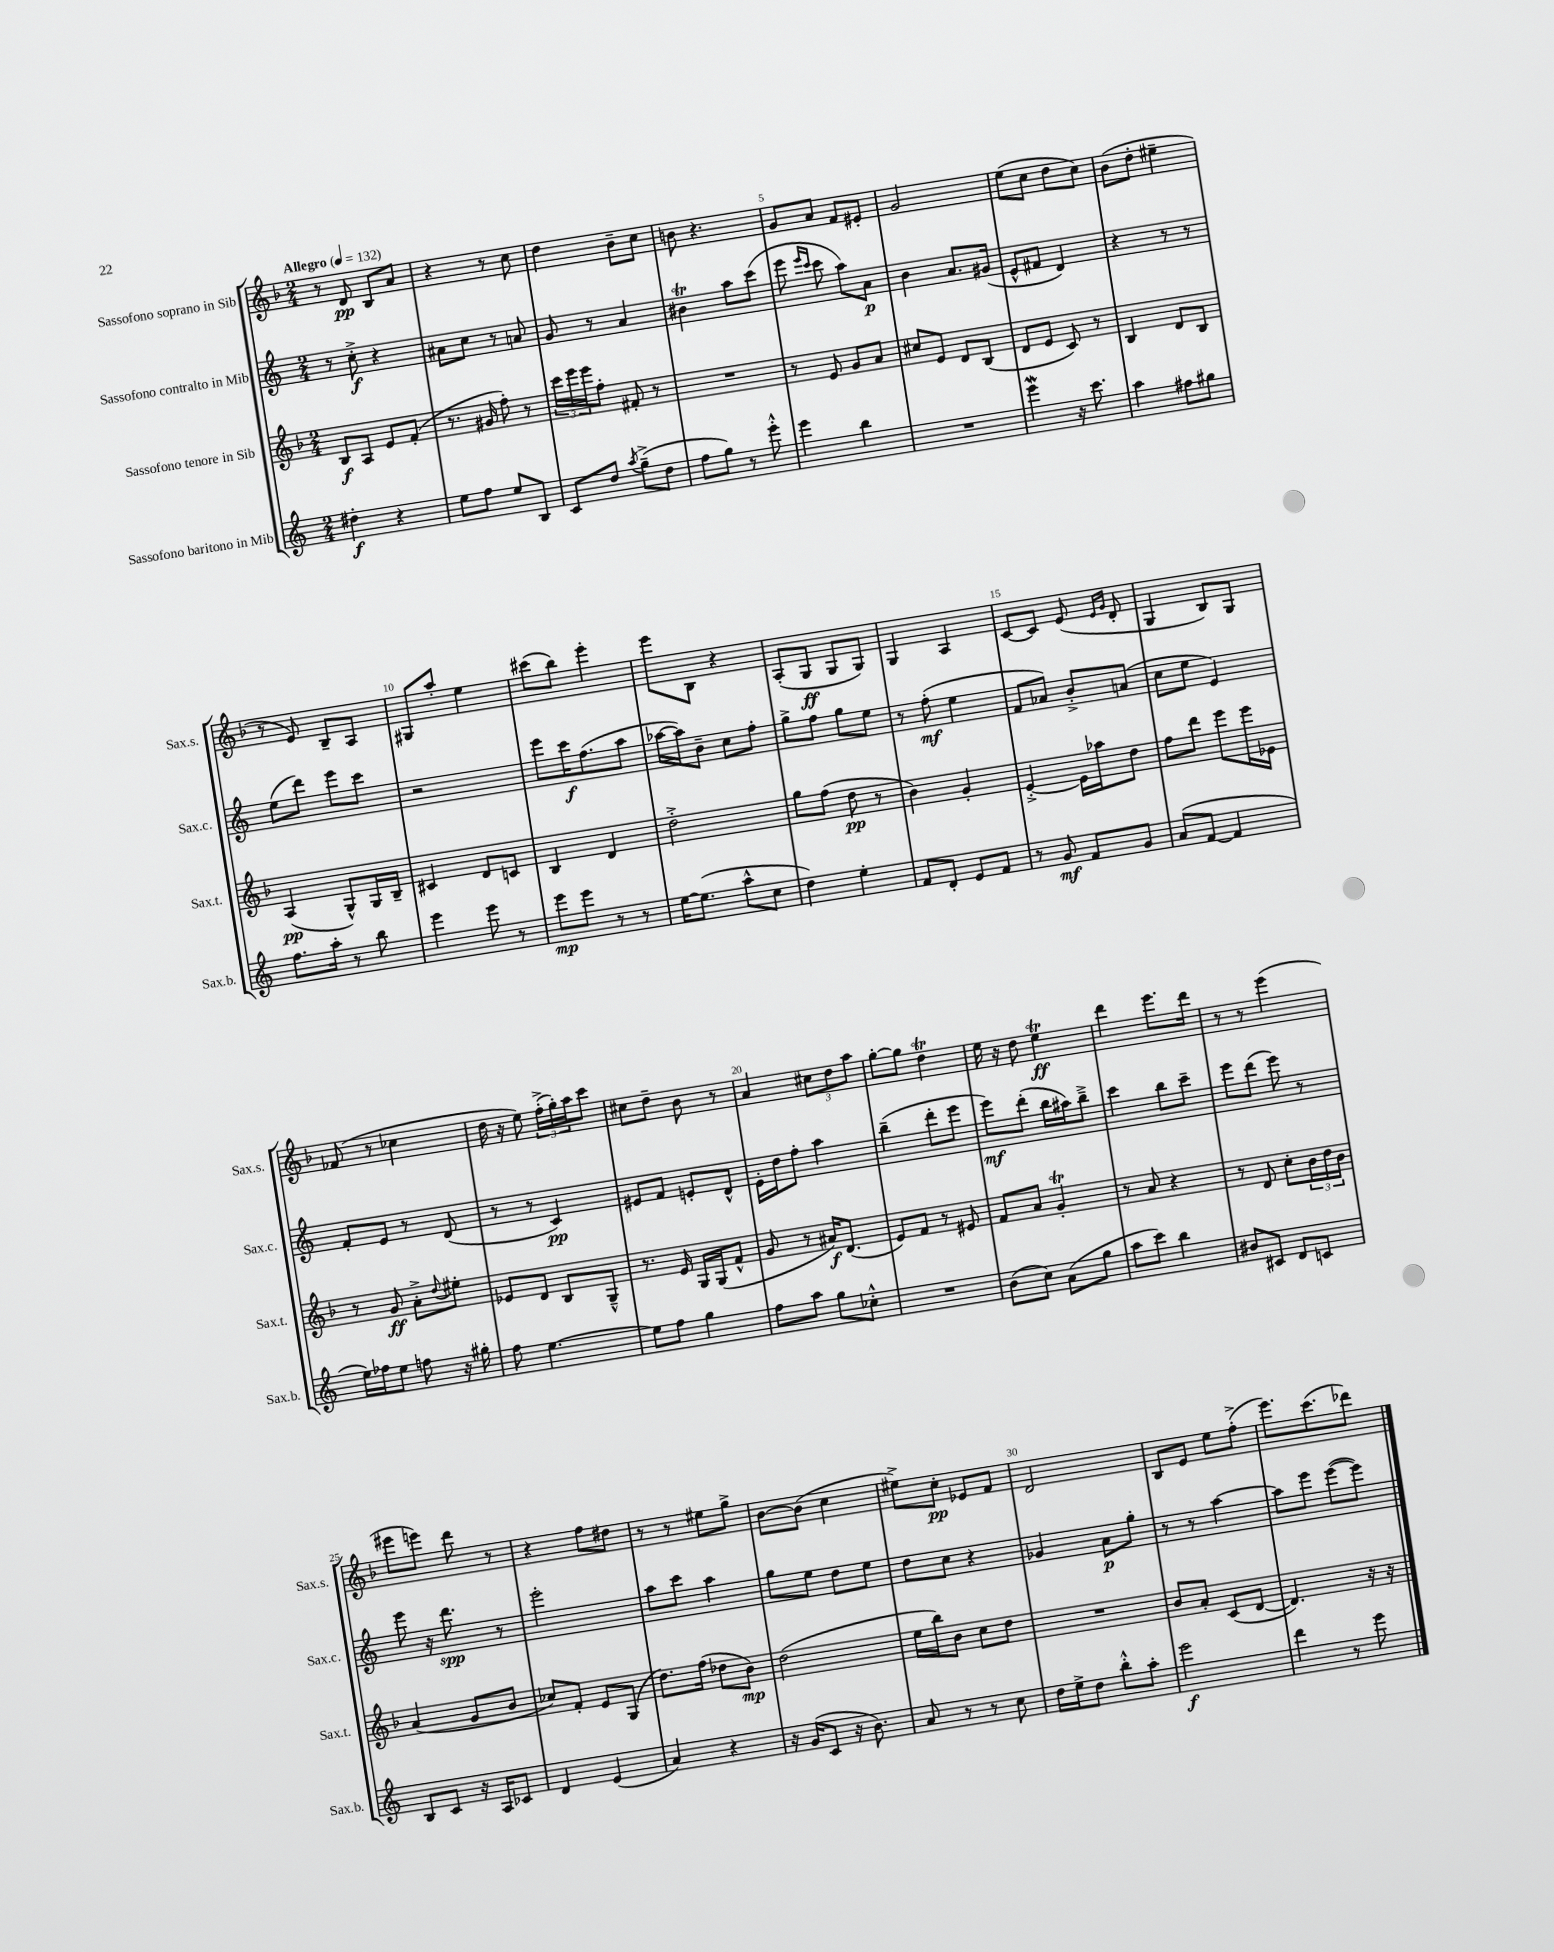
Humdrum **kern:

**kern	**dynam	**kern	**dynam	**kern	**dynam	**kern	**dynam
*part4	*part4	*part3	*part3	*part2	*part2	*part1	*part1
*staff4	*staff4	*staff3	*staff3	*staff2	*staff2	*staff1	*staff1
*I"Sassofono baritono in Mib	*	*I"Sassofono tenore in Sib	*	*I"Sassofono contralto in Mib	*	*I"Sassofono soprano in Sib	*
*I'Sax.b.	*	*I'Sax.t.	*	*I'Sax.c.	*	*I'Sax.s.	*
*clefG2	*	*clefG2	*	*clefG2	*	*clefG2	*
*k[]	*	*k[b-]	*	*k[]	*	*k[b-]	*
*M2/4	*	*M2/4	*	*M2/4	*	*M2/4	*
*MM132	*	*MM132	*	*MM132	*	*MM132	*
=1	=1	=1	=1	=1	=1	=1	=1
!	!	!	!	!	!	!LO:TX:a:B:t=Allegro	!
4dd#X'\	f	8B-/L	f	8r	.	8r	.
.	.	8A/J	.	8cc'^\	f	8d/	pp
4r	.	8e/L	.	4r	.	8B-/L	.
.	.	(8f'/J	.	.	.	8a/J	.
=2	=2	=2	=2	=2	=2	=2	=2
8ee\L	.	8.r	.	8a#X\L	.	4r	.
8ff\J	.	.	.	8cc\J	.	.	.
.	.	16g#X/	.	.	.	.	.
8ee/L	.	8ff'\)	.	8r	.	8r	.
8B/J	.	8r	.	8an/	.	8cc\	.
=3	=3	=3	=3	=3	=3	=3	=3
8c/L	.	24ccc\LL	.	8g/	.	4dd\	.
.	.	24eee\	.	.	.	.	.
.	.	24eee\J	.	.	.	.	.
8dd/J	.	8ff'\J	.	8r	.	.	.
8qaa/	.	.	.	.	.	.	.
(8gg~^\L	.	8f#X'/	.	4a/	.	8b-~\L	.
8dd\J	.	8r	.	.	.	8cc\J	.
=4	=4	=4	=4	=4	=4	=4	=4
8ff\L	.	2r	.	4b#Xt\	.	8bn\	.
8gg\J)	.	.	.	.	.	4.r	.
8r	.	.	.	8aa\L	.	.	.
8eee'^^\	.	.	.	(8ccc\J	.	.	.
=5	=5	=5	=5	=5	=5	=5	=5
4eee\	.	8r	.	8eee\	.	8g/L	.
.	.	.	.	16qqeee/LL	.	.	.
.	.	.	.	16qqccc/JJ	.	.	.
.	.	8e/	.	8ccc\	.	8a/J	.
4bb\	.	8g/L	.	8aa\L)	.	8f/L	.
.	.	8a/J	.	8a\J	p	8e#X'/J	.
=6	=6	=6	=6	=6	=6	=6	=6
2r	.	8cc#X/L	.	4b\	.	2g/	.
.	.	8e/J	.	.	.	.	.
.	.	8d/L	.	8.a/L	.	.	.
.	.	(8B-/J	.	.	.	.	.
.	.	.	.	(16g#X/Jk	.	.	.
=7	=7	=7	=7	=7	=7	=7	=7
4eeeW\	.	8d/L	.	8e^^/L	.	(8ee\L	.
.	.	8e/J	.	8f#X/J	.	8cc\J	.
16r	.	8c/)	.	4d/)	.	8dd\L	.
8.ccc\	.	.	.	.	.	.	.
.	.	8r	.	.	.	8cc\J)	.
=8	=8	=8	=8	=8	=8	=8	=8
4aa\	.	4B-/	.	4r	.	(8b-\L	.
.	.	.	.	.	.	8dd'\J	.
8ff#X\L	.	8d/L	.	8r	.	4ee#X~\	.
8gg#X\J	.	8B-/J	.	8r	.	.	.
!!LO:LB:g=z
=9	=9	=9	=9	=9	=9	=9	=9
8.ff\L	.	(4A/	pp	(8ee\L	.	8r	.
.	.	.	.	8ddd\J)	.	8e/)	.
16aa'\Jk	.	.	.	.	.	.	.
8r	.	8G^^/L)	.	8eee\L	.	8B-~/L	.
8bb\	.	16G/L	.	8ccc\J	.	8A/J	.
.	.	16B-~/JJ	.	.	.	.	.
=10	=10	=10	=10	=10	=10	=10	=10
4eee\	.	4c#X/	.	2r	.	8G#X/L	.
.	.	.	.	.	.	8aa'/J	.
8eee\	.	8d/L	.	.	.	4ee\	.
8r	.	8cn/J	.	.	.	.	.
=11	=11	=11	=11	=11	=11	=11	=11
8eee\L	mp	4B-/	.	8eee\L	.	(8ccc#X\L	.
8eee\J	.	.	.	16ccc\K	f	8bb-\J)	.
.	.	.	.	(8.ff\	.	.	.
8r	.	4d/	.	.	.	4eee'\	.
8r	.	.	.	8aa\J	.	.	.
=12	=12	=12	=12	=12	=12	=12	=12
[16ee\KL	.	2dd'^\	.	[16aa-X\LL	.	8eee\L	.
(8.ee\J]	.	.	.	16aa-\J])	.	.	.
.	.	.	.	8b~\J	.	8B-\J	.
8aa^^\L	.	.	.	8cc\L	.	4r	.
8cc\J	.	.	.	8ff'\J	.	.	.
=13	=13	=13	=13	=13	=13	=13	=13
4dd\)	.	8gg\L	.	8gg^\L	.	(8A'/L	.
.	.	(8ff\J	.	8ff\J	.	8G/J	ff
4ee'\	.	8dd\	pp	8gg\L	.	8G/L	.
.	.	8r	.	8ee\J	.	8G/J)	.
=14	=14	=14	=14	=14	=14	=14	=14
8f/L	.	4b-\)	.	8r	.	4G/	.
8d'/J	.	.	.	(8ff'\	mf	.	.
8e/L	.	4g'/	.	4ee\	.	4A/	.
8f/J	.	.	.	.	.	.	.
=15	=15	=15	=15	=15	=15	=15	=15
8r	.	[4e'^/	.	8f/L	.	[8c/L	.
8g/	mf	.	.	8a-X/J)	.	8c/J]	.
8f/L	.	16e\LL]	.	8b'^/L	.	(8e/	.
.	.	16aa-X\J	.	.	.	.	.
.	.	.	.	.	.	16qqe/LL	.
.	.	.	.	.	.	16qqg/JJ	.
8g/J	.	8dd\J	.	(8an/J	.	8d'/	.
=16	=16	=16	=16	=16	=16	=16	=16
(8a/L	.	8ff\L	.	8cc\L	.	4G/	.
[8f/J	.	8ddd\J	.	8ee\J	.	.	.
4f/]	.	8eee\L	.	4e/)	.	8B-/L)	.
.	.	16eee\L	.	.	.	8G/J	.
.	.	16e-X\JJ	.	.	.	.	.
!!LO:LB:g=z
=17	=17	=17	=17	=17	=17	=17	=17
16ee\LL)	.	8r	.	8f'/L	.	(8f-X/	.
16ff-X\J	.	.	.	.	.	.	.
8ee\J	.	8g/	ff	8e/J	.	8r	.
8ffn\	.	8a'^\L	.	8r	.	4cc-X\	.
.	.	8qqdd/	.	.	.	.	.
16r	.	8ee#X'\J	.	(8d/	.	.	.
16gg#X'\	.	.	.	.	.	.	.
=18	=18	=18	=18	=18	=18	=18	=18
8ff\	.	8e-X/L	.	8r	.	16dd\	.
.	.	.	.	.	.	16r	.
[4.ee\	.	8d/J	.	8r	.	8ee\)	.
.	.	8B-/L	.	4c/)	pp	(24ff'^\LL	.
.	.	.	.	.	.	24gg'\)	.
.	.	.	.	.	.	24aa\J	.
.	.	8G~^^/J	.	.	.	8ccc\J	.
=19	=19	=19	=19	=19	=19	=19	=19
8ee\L]	.	8.r	.	8e#X/L	.	8cc#X\L	.
8ff\J	.	.	.	8f/J	.	8dd~\J	.
.	.	16e/	.	.	.	.	.
4gg\	.	16G/LL	.	8en'/L	.	8b-\	.
.	.	(16G/J	.	.	.	.	.
.	.	8f^^/J	.	8d^^/J	.	8r	.
=20	=20	=20	=20	=20	=20	=20	=20
8ff\L	.	8g/	.	16e'\LL	.	4a/	.
.	.	.	.	16dd\J	.	.	.
8aa\J	.	8r	.	8ff'\J	.	.	.
8gg\L	.	16a#X/KL)	f	4aa\	.	12cc#X\L	.
.	.	(8.d/J	.	.	.	.	.
.	.	.	.	.	.	12dd\	.
8cc-X'^^\J	.	.	.	.	.	.	.
.	.	.	.	.	.	12aa\J	.
=21	=21	=21	=21	=21	=21	=21	=21
2r	.	8e/L)	.	(4bb~\	.	[8gg'\L	.
.	.	8f/J	.	.	.	8gg\J]	.
.	.	8r	.	8ddd'\L	.	4ddT\	.
.	.	8e#X/	.	8eee\J	.	.	.
=22	=22	=22	=22	=22	=22	=22	=22
(8b\L	.	8f/L	.	8eee\L)	mf	16ee\	.
.	.	.	.	.	.	16r	.
8cc\J)	.	8a/J	.	(8ddd'\J	.	8dd\	.
(8a\L	.	4gT'/	.	16bb\LL	.	4eet\	ff
.	.	.	.	16aa#X\J)	.	.	.
8gg\J	.	.	.	8bb~^\J	.	.	.
=23	=23	=23	=23	=23	=23	=23	=23
8aa\L	.	8r	.	4ccc\	.	4ddd\	.
8ccc\J)	.	8a/	.	.	.	.	.
4bb\	.	4r	.	8bb\L	.	8.eee\L	.
.	.	.	.	8ccc~\J	.	.	.
.	.	.	.	.	.	16ddd\Jk	.
=24	=24	=24	=24	=24	=24	=24	=24
8b#X/L	.	8r	.	8eee\L	.	8r	.
8c#X/J	.	8d/	.	(8ddd\J	.	8r	.
8d/L	.	8cc'\L	.	8eee\)	.	(4eee\	.
8cn/J	.	24b-\L	.	8r	.	.	.
.	.	24dd\	.	.	.	.	.
.	.	24b-\JJ	.	.	.	.	.
!!LO:LB:g=z
=25	=25	=25	=25	=25	=25	=25	=25
8B/L	.	(4a/	.	8eee\	.	8eee#X\L	.
8c/J	.	.	.	16r	.	8eeen\J)	.
.	.	.	.	8.ddd\	spp	.	.
16r	.	8g/L	.	.	.	8ddd\	.
16A/KL	.	.	.	.	.	.	.
8c-X/J	.	8b-/J	.	8r	.	8r	.
=26	=26	=26	=26	=26	=26	=26	=26
4d/	.	8cc-X/L)	.	2eee'\	.	4r	.
.	.	8f'/J	.	.	.	.	.
(4e/	.	8e/L	.	.	.	8ff\L	.
.	.	(8G/J	.	.	.	8dd#X\J	.
=27	=27	=27	=27	=27	=27	=27	=27
4a/)	.	8.dd\L)	.	8aa\L	.	8r	.
.	.	.	.	8ccc\J	.	8r	.
.	.	(16ff\Jk	.	.	.	.	.
4r	.	8dd-X\L	.	4aa\	.	8ee#X\L	.
.	.	8b-\J)	mp	.	.	8gg^\J	.
=28	=28	=28	=28	=28	=28	=28	=28
16r	.	(2dd\	.	8gg\L	.	[8b-\L	.
(16g/KL	.	.	.	.	.	.	.
8c/J	.	.	.	8ee\J	.	(8b-\J]	.
16r	.	.	.	8dd\L	.	4cc\	.
8.b\)	.	.	.	.	.	.	.
.	.	.	.	8ee\J	.	.	.
=29	=29	=29	=29	=29	=29	=29	=29
8a/	.	16ee\LL	.	8dd\L	.	8ee#X^\L)	.
.	.	16bb-\J)	.	.	.	.	.
8r	.	8b-\J	.	8cc\J	.	8cc'\J	pp
8r	.	8cc\L	.	4r	.	8e-X/L	.
8cc\	.	8dd\J	.	.	.	8f/J	.
=30	=30	=30	=30	=30	=30	=30	=30
16dd\LL	.	2r	.	4g-X/	.	2d/	.
16ee^\J	.	.	.	.	.	.	.
8dd\J	.	.	.	.	.	.	.
8bb'^^\L	.	.	.	8a\L	p	.	.
8aa'\J	.	.	.	8gg'\J	.	.	.
=31	=31	=31	=31	=31	=31	=31	=31
2eee\	f	8b-/L	.	8r	.	8B-/L	.
.	.	8a'/J	.	8r	.	8e/J	.
.	.	(8c/L	.	[4aa\	.	8ee\L	.
.	.	[8d/J	.	.	.	(8ff'^\J	.
=32	=32	=32	=32	=32	=32	=32	=32
4ddd\	.	4.d/])	.	8aa\L]	.	8.eee\L)	.
.	.	.	.	8eee\J	.	.	.
.	.	.	.	.	.	(8.ccc\	.
8r	.	.	.	([8eee\L	.	.	.
8eee\	.	16r	.	8eee\J])	.	8ddd-X\J)	.
.	.	16r	.	.	.	.	.
==	==	==	==	==	==	==	==
*-	*-	*-	*-	*-	*-	*-	*-
